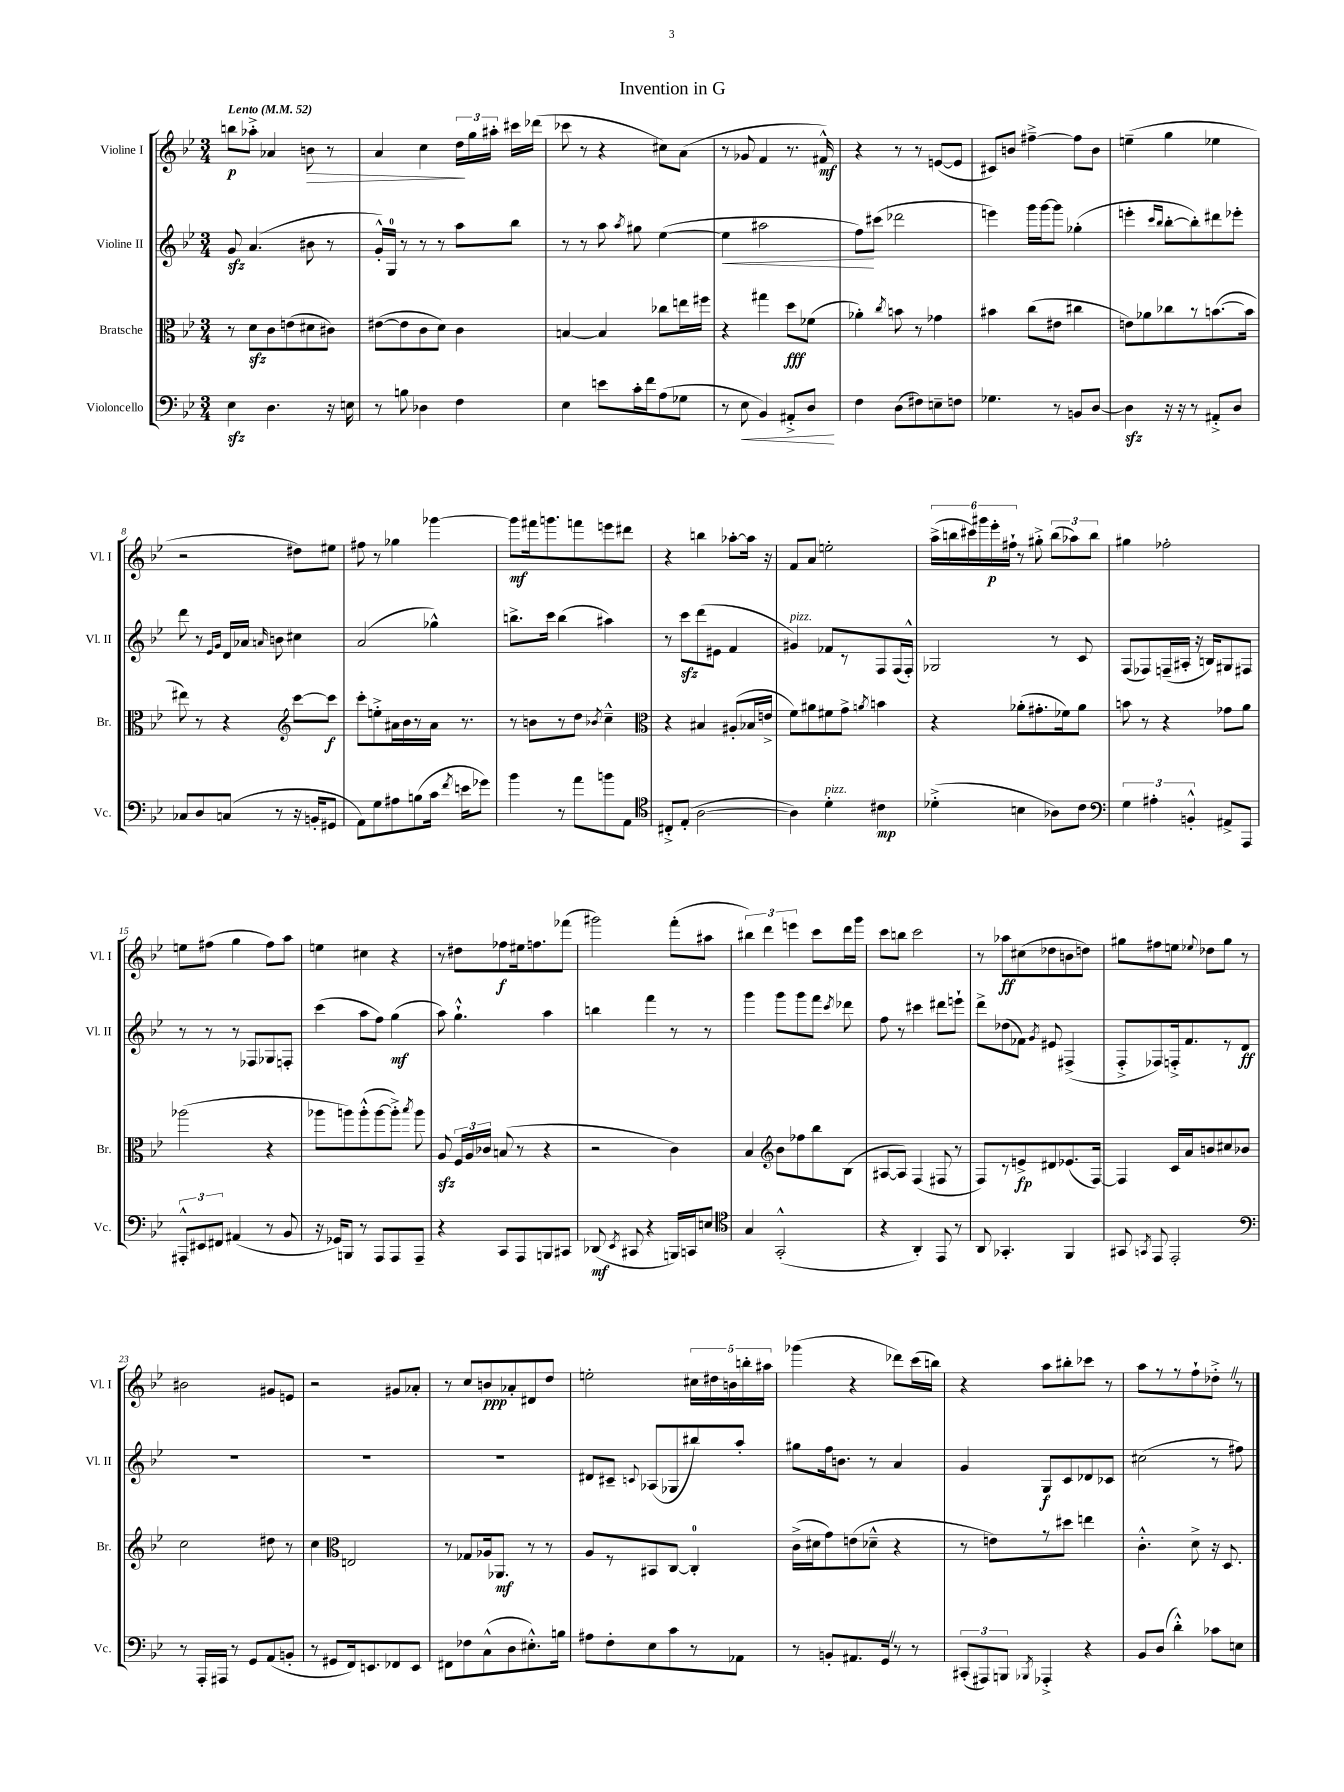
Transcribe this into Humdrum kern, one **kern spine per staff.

**kern	**dynam	**kern	**dynam	**kern	**dynam	**kern	**dynam
*part4	*part4	*part3	*part3	*part2	*part2	*part1	*part1
*staff4	*staff4	*staff3	*staff3	*staff2	*staff2	*staff1	*staff1
*I"Violoncello	*	*I"Bratsche	*	*I"Violine II	*	*I"Violine I	*
*I'Vc.	*	*I'Br.	*	*I'Vl. II	*	*I'Vl. I	*
*clefF4	*	*clefC3	*	*clefG2	*	*clefG2	*
*k[b-e-]	*	*k[b-e-]	*	*k[b-e-]	*	*k[b-e-]	*
*M3/4	*	*M3/4	*	*M3/4	*	*M3/4	*
*MM52	*	*MM52	*	*MM52	*	*MM52	*
=1	=1	=1	=1	=1	=1	=1	=1
!	!	!	!	!	!	!LO:TX:a:B:t=Lento	!
4E-zz\	.	8r	.	8gzz/	.	8bbn\L	p
.	.	8dzz\L	.	(4.a/	.	8aa-X'^\J	.
4.D\	.	8c\	.	.	.	4a-X/	.
.	.	(8en\	.	.	.	.	.
!	!	!	!	!	!	!	!LO:HP:b
.	.	8d#X\	.	8b#X\	.	8bn\	>
16r	.	8c#X\J)	.	8r	.	8r	.
16En\	.	.	.	.	.	.	.
=2	=2	=2	=2	=2	=2	=2	=2
8r	.	([8e#X\L	.	16g'^^/LL)	.	4a/	.
.	.	.	.	16G/JJ	.	.	.
8Bn\	.	8e#\]	.	8r	.	.	.
4D-X\	.	8c\	.	8r	.	4cc\	.
.	.	8d\J)	.	8r	.	.	.
4F\	.	4c\	.	8aa\L	.	24dd\LL	.
.	.	.	.	.	.	24gg\	]
.	.	.	.	.	.	24aa#X'\JJ	.
.	.	.	.	8bb-\J	.	16ccc#X\LL	.
.	.	.	.	.	.	(16ddd-X\JJ	.
=3	=3	=3	=3	=3	=3	=3	=3
4E-\	.	[4Bn/	.	8r	.	8ccc-X\	.
.	.	.	.	8r	.	8r	.
8en\L	.	4B/]	.	8aa\	.	4r	.
.	.	.	.	8qaa/	.	.	.
16c'\L	.	.	.	8gg#X\	.	.	.
16f\J	.	.	.	.	.	.	.
(8A\	.	8cc-X\L	.	([4ee-\	.	8cc#X\L)	.
8G-X\J	.	16een\L	.	.	.	(8a\J	.
.	.	16ff#X\JJ	.	.	.	.	.
=4	=4	=4	=4	=4	=4	=4	=4
!	!	!	!	!	!LO:HP:b	!	!
8r	.	4r	.	4ee-\]	<	8r	.
!	!LO:HP:b	!	!	!	!	!	!
8E-\	<	.	.	.	.	8g-X/	.
4BB-/)	.	4gg#X\	.	2aa#X\	.	4f/	.
8AA#X'^/L	.	8dd\L	fff	.	.	8.r	.
8D/J	.	(8f-X\J	.	.	.	.	.
.	.	.	.	.	.	16f#X^^/)	mf
.	[	.	.	.	.	.	.
=5	=5	=5	=5	=5	=5	=5	=5
4F\	.	4a-X'\)	.	8ff\L)	.	4r	.
.	.	.	.	(8ccc#X\J	[	.	.
.	.	8qcc/	.	.	.	.	.
(8D\L	.	8bn\	.	2ddd-X\	.	8r	.
8F#X\)	.	8r	.	.	.	8r	.
8En~\	.	4g-X\	.	.	.	([8en/L	.
8Fn\J	.	.	.	.	.	8e/J]	.
=6	=6	=6	=6	=6	=6	=6	=6
4.G-X\	.	4b#X\	.	4eeen\)	.	8c#X/L)	.
.	.	.	.	.	.	8bn/J	.
.	.	(8cc\L	.	16ggg\LL	.	[4ff#X~^\	.
.	.	.	.	[16ggg\J	.	.	.
8r	.	8e#X\J	.	8ggg\J]	.	.	.
8BBn/L	.	4cc#X\	.	(4gg-X'\	.	8ff#\L]	.
[8D/J	.	.	.	.	.	8b\J	.
=7	=7	=7	=7	=7	=7	=7	=7
4Dzz\]	.	8en\L)	.	4eeen'\	.	(4een~\	.
.	.	8a-X\	.	.	.	.	.
.	.	.	.	16qqccc/LL	.	.	.
.	.	.	.	16qqbb-/JJ	.	.	.
16r	.	8cc-X\	.	[8bb-'\L	.	4gg\	.
16r	.	.	.	.	.	.	.
8r	.	8r	.	8bb-'\])	.	.	.
8AA#X'^/L	.	([8.bn\	.	8ddd#X\	.	4ee-X\	.
8D/J	.	.	.	8eee-X'\J	.	.	.
.	.	16b\Jk]	.	.	.	.	.
!!LO:LB:g=z
=8	=8	=8	=8	=8	=8	=8	=8
8C-X/L	.	8ee#X\)	.	8ddd\	.	2r	.
8D/	.	8r	.	8r	.	.	.
.	.	.	.	16qqe-/LL	.	.	.
.	.	.	.	16qqg/JJ	.	.	.
(8Cn/J	.	4r	.	16d/LL	.	.	.
.	.	.	.	16a-X/JJ	.	.	.
.	.	.	.	16qqan/	.	.	.
8r	.	.	.	8bn\	.	.	.
*	*	*clefG2	*	*	*	*	*
16r	.	[8ccc\L	.	4cc#X\	.	8dd#X\L)	.
16BBn'/KL	.	.	.	.	.	.	.
8GG#X/J	.	8ccc\J]	f	.	.	8ee#X\J	.
=9	=9	=9	=9	=9	=9	=9	=9
8AA\L)	.	8ccc'\L	.	(2a/	.	8ff#X\	.
8G\	.	8een'^\	.	.	.	8r	.
8A#X\	.	16a#X\L	.	.	.	4gg-X\	.
.	.	16b-\	.	.	.	.	.
(8Bn\	.	8r	.	.	.	.	.
16c\Jk	.	16a#\JJ	.	4gg-X^^\)	.	[4ggg-X\	.
8qf/	.	.	.	.	.	.	.
16en\KL	.	8.r	.	.	.	.	.
8g-X\J)	.	.	.	.	.	.	.
=10	=10	=10	=10	=10	=10	=10	=10
4b-\	.	8r	.	8.bbn^\L	.	8ggg-\L]	mf
.	.	8bn\L	.	.	.	16fff#X\k	.
.	.	.	.	16ccc\Jk	.	8.gggn\	.
8r	.	8r	.	(4bb\	.	.	.
8a\L	.	8dd\J	.	.	.	8fffn\	.
.	.	8qb-X/	.	.	.	.	.
8bn\	.	4cc~^^\	.	4aa#X\)	.	8eeen\	.
8AA\J	.	.	.	.	.	8ddd#X\J	.
=11	=11	=11	=11	=11	=11	=11	=11
*clefC4	*	*clefC3	*	*	*	*	*
8C#X'^/L	.	4r	.	8r	.	4r	.
(8E-'/J	.	.	.	8ccczz\L	.	.	.
[2A\	.	4B#X/	.	(8ddd\	.	4bbn\	.
.	.	.	.	8e#X\J	.	.	.
.	.	(8A#X'/L	.	4f/	.	[8aa-X'\L	.
.	.	16B-X/L	.	.	.	16aa-\Jk]	.
.	.	16en^/JJ	.	.	.	16r	.
=12	=12	=12	=12	=12	=12	=12	=12
!	!	!	!	!LO:TX:a:i:t=pizz.	!	!	!
4A\])	.	8f\L)	.	4g#X/)	.	8f/L	.
.	.	8a#X\	.	.	.	8a/J	.
!LO:TX:a:i:t=pizz.	!	!	!	!	!	!	!
4d'\	.	8f#X\	.	8f-X/L	.	2een'\	.
.	.	8g^\J	.	8r	.	.	.
.	.	8qan/	.	.	.	.	.
4c#X\	mp	4bn\	.	8F/	.	.	.
.	.	.	.	(16F/L	.	.	.
.	.	.	.	16F'^^/JJ)	.	.	.
=13	=13	=13	=13	=13	=13	=13	=13
(4d-X'^\	.	4r	.	2G-X/	.	(24aa^\LL	.
.	.	.	.	.	.	24bbn\	.
.	.	.	.	.	.	24ccc#X\)	.
.	.	.	.	.	.	24ggg#X\	.
.	.	.	.	.	.	24eee-'\	p
.	.	.	.	.	.	24ff#X`\JJ	.
4Bn\	.	(8a-X'\L	.	.	.	8r	.
.	.	8.g#X'\	.	.	.	8gg#X'^\	.
8A-X\L)	.	.	.	8r	.	(12bb\L	.
.	.	16f-X\k)	.	.	.	.	.
.	.	.	.	.	.	12aa-X\)	.
8c\J	.	8a-\J	.	8c/	.	.	.
.	.	.	.	.	.	12bb\J	.
=14	=14	=14	=14	=14	=14	=14	=14
*clefF4	*	*	*	*	*	*	*
6G\	.	8bn\	.	(8F/L	.	4gg#X\	.
.	.	8r	.	8F-X/)	.	.	.
6A#X'\	.	.	.	.	.	.	.
.	.	4r	.	(16Fn~/L	.	2ff-X'\	.
.	.	.	.	16A#X'/JJ	.	.	.
6BBn'^^/	.	.	.	.	.	.	.
.	.	.	.	16r	.	.	.
.	.	.	.	16Bn/KL)	.	.	.
8AA#X^/L	.	8g-X\L	.	8G#X/	.	.	.
8AAA/J	.	8a\J	.	8F#X/J	.	.	.
!!LO:LB:g=z
=15	=15	=15	=15	=15	=15	=15	=15
12AAA#X'^^/L	.	(2aa-X\	.	8r	.	8een\L	.
12EE#X/	.	.	.	.	.	.	.
.	.	.	.	8r	.	(8ff#X\J	.
12FF#X/J	.	.	.	.	.	.	.
(4AA#X/	.	.	.	8r	.	4gg\	.
.	.	.	.	8F-X/L	.	.	.
8r	.	4r	.	8G-X/	.	8ff#\L)	.
8BB-/	.	.	.	8Fn'/J	.	8aa\J	.
=16	=16	=16	=16	=16	=16	=16	=16
16r	.	8aa-X\L	.	(4ccc\	.	4een\	.
16GG-X/KL)	.	.	.	.	.	.	.
8BBBn/J	.	8aan\)	.	.	.	.	.
8r	.	(8aa'^^\	.	8aa\L	.	4cc#X\	.
8AAA/L	.	[8aa\	.	8ff\J)	.	.	.
8AAA/	.	8aa'^\J])	.	(4gg\	mf	4r	.
.	.	8qbb-/	.	.	.	.	.
8AAA~/J	.	8aa\	.	.	.	.	.
=17	=17	=17	=17	=17	=17	=17	=17
4r	.	8Azz/	.	8aa\)	.	8r	.
.	.	24F/LL	.	4.gg`^^\	.	8dd#X\L	.
.	.	24A/	.	.	.	.	.
.	.	24c-X/JJ	.	.	.	.	.
8CC/L	.	(8Bn/	.	.	.	8ff-X\	f
8AAA/	.	8r	.	.	.	16ee#X\k	.
.	.	.	.	.	.	8.ffn\	.
8BBBn/	.	4r	.	4aa\	.	.	.
8CC#X/J	.	.	.	.	.	(8fff-X\J	.
=18	=18	=18	=18	=18	=18	=18	=18
(8DD-X/	mf	2r	.	4bbn\	.	2ggg#X\)	.
8qEE-/	.	.	.	.	.	.	.
8CC#X/	.	.	.	.	.	.	.
4r	.	.	.	4fff\	.	.	.
16BBBn/LL)	.	4c\)	.	8r	.	(8fff'\L	.
16CCn/J	.	.	.	.	.	.	.
8En/J	.	.	.	8r	.	8aa#X\J	.
=19	=19	=19	=19	=19	=19	=19	=19
*clefC4	*	*	*	*	*	*	*
4G/	.	4B-/	.	4ggg\	.	6bb#X\)	.
.	.	.	.	.	.	6ddd\	.
*	*	*clefG2	*	*	*	*	*
(2GG'^^/	.	8b-\L	.	8ggg\L	.	.	.
.	.	.	.	.	.	6eeen\	.
.	.	8ff-X\	.	8ggg\	.	.	.
.	.	8bb-\	.	8fff\J	.	8ccc\L	.
.	.	.	.	8qccc/	.	.	.
.	.	(8B-\J	.	8ddd-X\	.	16ddd\L	.
.	.	.	.	.	.	16ggg\JJ	.
=20	=20	=20	=20	=20	=20	=20	=20
4r	.	[8A#X/L	.	8ff\	.	8ccc\L	.
.	.	8A#/J])	.	8r	.	8bbn\J	.
4AA'/)	.	(4F/	.	4ccc#X\	.	2ccc\	.
8EE-/	.	8F#X/	.	8ddd#X\L	.	.	.
8r	.	8r	.	8eeen`\J	.	.	.
=21	=21	=21	=21	=21	=21	=21	=21
8AA/	.	8F/L)	.	8ddd^\L	.	8r	.
4.GG-X'/	.	8r	.	(8dd-X\	.	8aa-X\L	ff
.	.	8en^/	fp	8f-X\J)	.	(8cc#X\	.
.	.	.	.	8qg/	.	.	.
.	.	8d#X/	.	8e#X/	.	8dd-X\	.
4FF/	.	(8.e-X/	.	(4F#X^/	.	8bn\	.
.	.	.	.	.	.	8ddn\J)	.
.	.	[16F/Jk)	.	.	.	.	.
=22	=22	=22	=22	=22	=22	=22	=22
8GG#X/	.	4F/]	.	8F'^/L	.	8gg#X\L	.
8qGGn/	.	.	.	.	.	.	.
8EE-/	.	.	.	8F-X/)	.	8ff#X\	.
2EE-'/	.	16c/LL	.	16Fn'^/k	.	8een\J	.
.	.	16a/J	.	8.f/	.	.	.
.	.	.	.	.	.	8qqee-X/	.
.	.	8bn/	.	.	.	8dd-X\L	.
.	.	8cc#X/	.	8r	.	8gg#\J	.
.	.	8b-X/J	.	8d/J	ff	8r	.
!!LO:LB:g=z
=23	=23	=23	=23	=23	=23	=23	=23
*clefF4	*	*	*	*	*	*	*
8r	.	2cc\	.	2.r	.	2b#X\	.
16AAA'/LL	.	.	.	.	.	.	.
16AAA#X/JJ	.	.	.	.	.	.	.
8r	.	.	.	.	.	.	.
8GG/L	.	.	.	.	.	.	.
(8AA/	.	8dd#X\	.	.	.	8g#X/L	.
8BBn'/J	.	8r	.	.	.	8en/J	.
=24	=24	=24	=24	=24	=24	=24	=24
8r	.	4cc\	.	2.r	.	2r	.
8GG#X/L	.	.	.	.	.	.	.
*	*	*clefC3	*	*	*	*	*
16FF/k)	.	2En/	.	.	.	.	.
8.EEn/	.	.	.	.	.	.	.
8FF-X/	.	.	.	.	.	8g#X/L	.
8EE/J	.	.	.	.	.	8a-X'/J	.
=25	=25	=25	=25	=25	=25	=25	=25
8FF#X\L	.	8r	.	2.r	.	8r	.
8F-X\	.	8G-X/L	.	.	.	8cc/L	.
(8C^^\	.	16A-X/k	.	.	.	8bn/	ppp
.	.	8.AA-X/J	mf	.	.	.	.
8D\	.	.	.	.	.	8a-X'/	.
8.E#X'^^\)	.	8r	.	.	.	8d#X/	.
.	.	8r	.	.	.	8dd/J	.
16Bn\Jk	.	.	.	.	.	.	.
=26	=26	=26	=26	=26	=26	=26	=26
8A#X\L	.	8A/L	.	8d#X/L	.	2een'\	.
8F'\	.	8r	.	8c#X~/J	.	.	.
.	.	.	.	8qqcn/	.	.	.
8E-\	.	8BB#X/	.	(8A-X/L	.	.	.
8c\	.	[8C/J	.	8G-X/	.	.	.
8r	.	4C'/]	.	8bb#X/)	.	20cc#X\LL	.
.	.	.	.	.	.	20dd#X\	.
.	.	.	.	.	.	20bn\	.
8AA-X\J	.	.	.	8aa'/J	.	.	.
.	.	.	.	.	.	20bbn'\	.
.	.	.	.	.	.	20aa#X\JJ	.
=27	=27	=27	=27	=27	=27	=27	=27
8r	.	(16c^\LL	.	8gg#X\L	.	(4ggg-X\	.
.	.	16d#X\J	.	.	.	.	.
8BBn'/L	.	8g\)	.	16ff\k	.	.	.
.	.	.	.	8.bn\J	.	.	.
8.AA#X/	.	(8en\	.	.	.	4r	.
.	.	8d-X~^^\J	.	8r	.	.	.
16GGZ/Jk	.	.	.	.	.	.	.
8r	.	4r	.	4a/	.	8ddd-X\L)	.
8r	.	.	.	.	.	(16ccc\L	.
.	.	.	.	.	.	16bbn\JJ)	.
=28	=28	=28	=28	=28	=28	=28	=28
(12CC#X'/L	.	8r	.	4g/	.	4r	.
12AAA#X/)	.	.	.	.	.	.	.
.	.	8en\L)	.	.	.	.	.
12BBBn/J	.	.	.	.	.	.	.
8qBBB-X/	.	.	.	.	.	.	.
4AAA-X'^/	.	8r	.	8G/L	f	8aa\L	.
.	.	8dd#X\J	.	8c/	.	8bb#X'\	.
4r	.	4een\	.	8d-X/	.	8ccc-X\J	.
.	.	.	.	8c-X/J	.	8r	.
=29	=29	=29	=29	=29	=29	=29	=29
8BB-/L	.	4.c'^^\	.	(2cc#X\	.	8aa\L	.
(8D/J	.	.	.	.	.	8r	.
4d'^^\)	.	.	.	.	.	8r	.
.	.	8d^\	.	.	.	8ff`\	.
8c-X\L	.	16r	.	8r	.	8dd-X'^Z\J	.
.	.	8.D/	.	.	.	.	.
8En\J	.	.	.	8ff#X\)	.	8r	.
==	==	==	==	==	==	==	==
*-	*-	*-	*-	*-	*-	*-	*-
